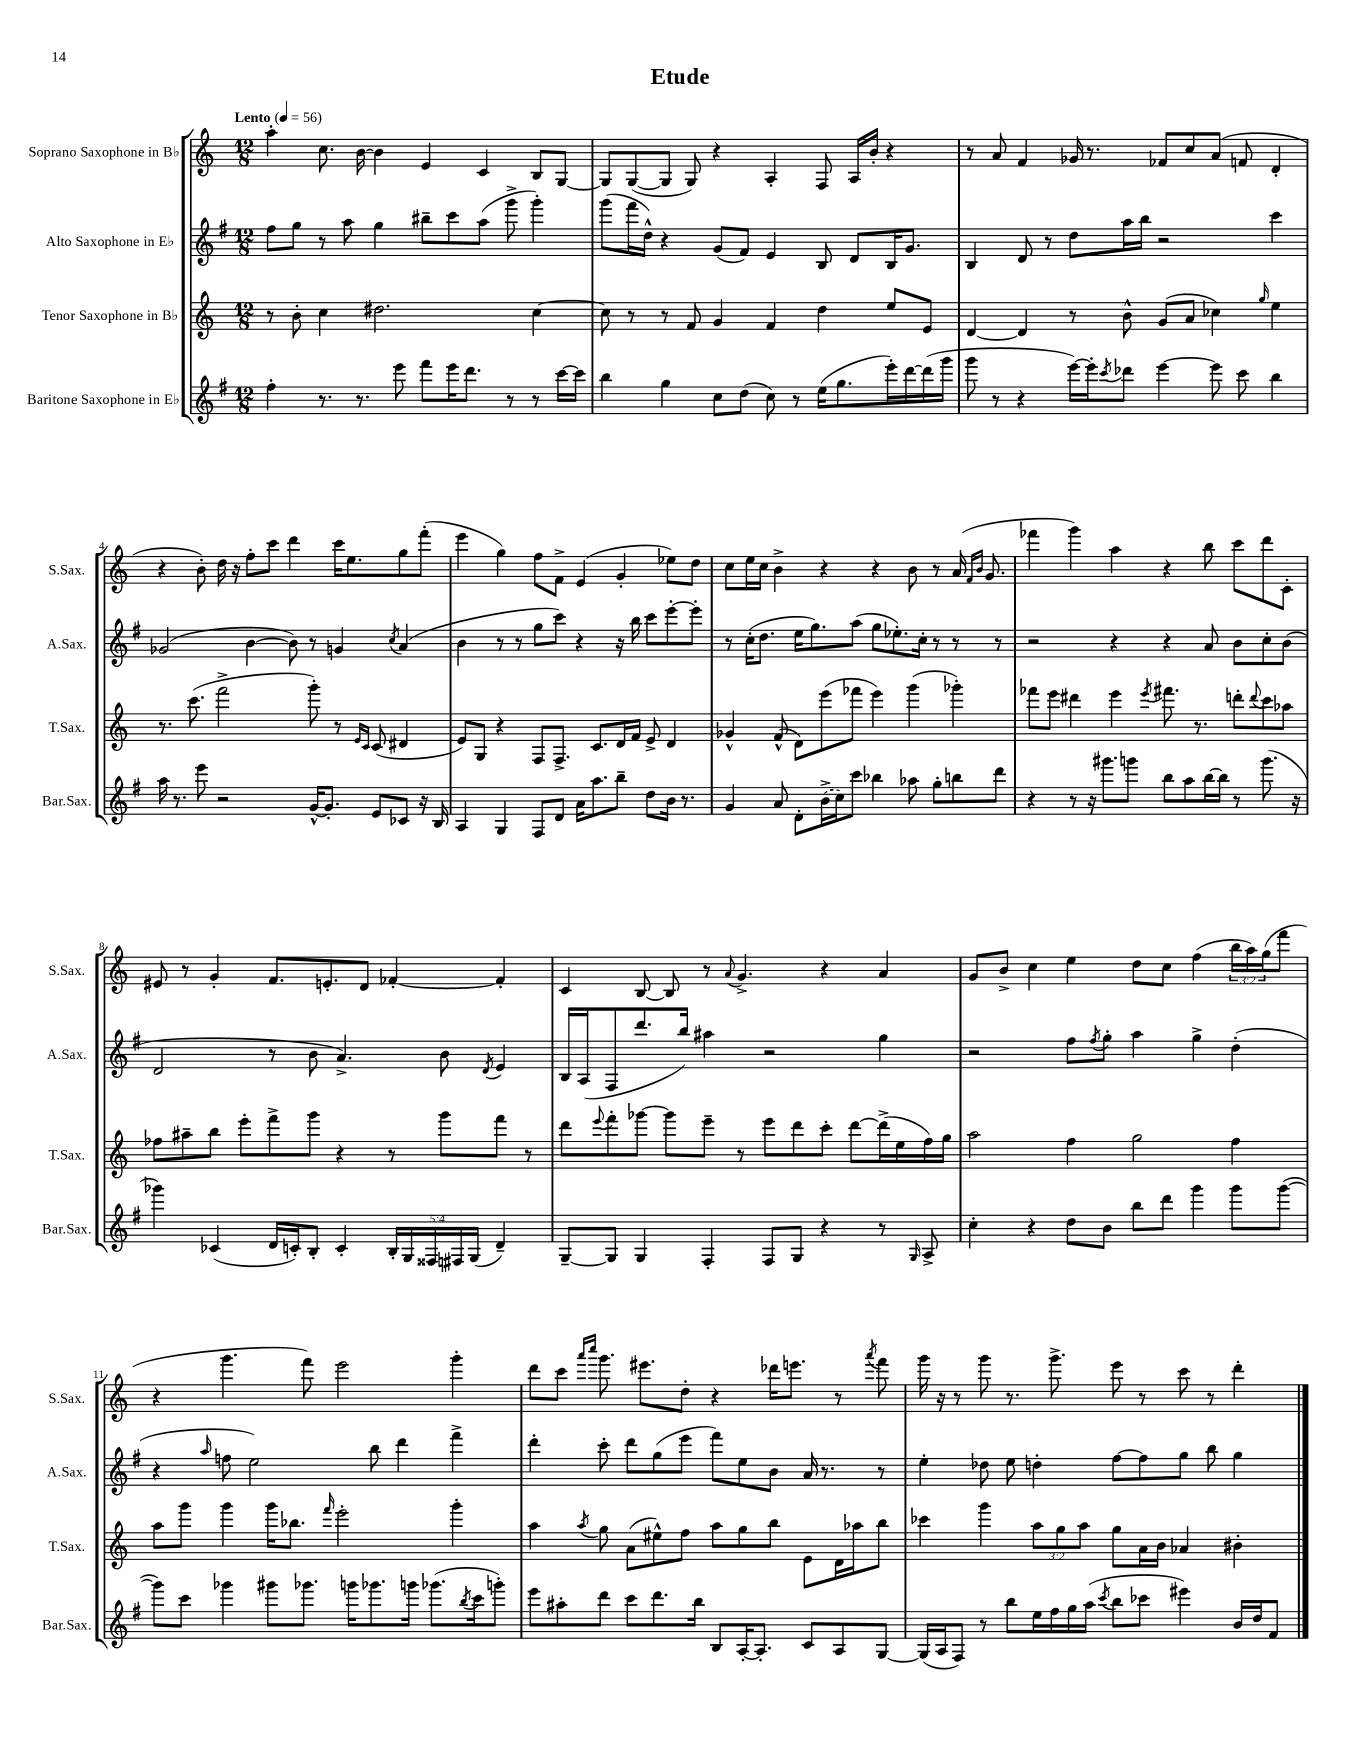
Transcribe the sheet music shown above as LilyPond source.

\header { title = "Etude" }
<<
\new StaffGroup <<
\new Staff = "s0" \with { instrumentName = "Soprano Saxophone in Bb" shortInstrumentName = "S.Sax." } {
    \clef treble \key c \major \numericTimeSignature \time 12/8 \override Staff.TupletNumber.text = #tuplet-number::calc-fraction-text \tempo "Lento" 4 = 56
    a''4-. c''8. b'16~ b'4 e'4 c'4 b8 g8~ |
    g8 g8~( g8 g8) r4 a4-. f8 a16 b'16-. r4 |
    r8 a'8 f'4 ges'16 r8. fes'8 c''8 a'8( f'8 d'4-. |
    r4 b'8-.) d''16 r16 f''8-. c'''8 d'''4 c'''16 e''8. g''8 f'''8-.( |
    e'''4 g''4) f''8 f'8-> e'4( g'4-. ees''8) d''8 |
    c''8 e''16 c''16 b'4-> r4 r4 b'8 r8 a'16( \grace { f'16 b'16 } g'8. |
    fes'''4 g'''4) a''4 r4 b''8 c'''8 d'''8 c'8-. |
    eis'8 r8 g'4-. f'8. e'8.-. d'8 fes'4~-. fes'4-. |
    c'4 b8~ b8 r8 \appoggiatura { a'8 } g'4.-> r4 a'4 |
    g'8 b'8-> c''4 e''4 d''8 c''8 f''4( \tuplet 3/2 { b''16 a''16) g''16( } f'''8 |
    r4 g'''4. f'''8) e'''2 g'''4-. |
    d'''8 c'''8 \grace { a'''16 c''''16 } g'''8. eis'''8. d''8-. r4 des'''16 e'''8. r8 \acciaccatura { a'''8 } f'''8 |
    g'''16 r16 r8 g'''8 r8. g'''8.-> e'''8 r8 c'''8 r8 d'''4-. \bar "|." |
}
\new Staff = "s1" \with { instrumentName = "Alto Saxophone in Eb" shortInstrumentName = "A.Sax." } {
    \clef treble \key g \major \numericTimeSignature \time 12/8
    fis''8 g''8 r8 a''8 g''4 bis''8-- c'''8 a''8( g'''8-> g'''4-.) |
    g'''8( fis'''16 d''16-^) r4 g'8( fis'8) e'4 b8 d'8 b16 g'8. |
    b4 d'8 r8 d''8 a''16 b''16 r2 c'''4 |
    ges'2( b'4~ b'8) r8 g'4 \acciaccatura { c''8 } a'4( |
    b'4 r8 r8 g''8 c'''8) r4 r16 b''16 c'''8 e'''8~-. e'''8-. |
    r8 c''16-.( d''8. e''16 g''8.) a''8( g''8 ees''8.-.) c''16-. r8 r8 r8 |
    r2 r4 r4 a'8 b'8 c''8-. b'8( |
    d'2 r8 b'8 a'4.->) b'8 \acciaccatura { d'8 } e'4 |
    b16 a16( fis8 d'''8. b''16) ais''4 r2 g''4 |
    r2 fis''8 \acciaccatura { fis''8 } g''8-. a''4 g''4-> d''4-.( |
    r4 \grace { a''16 } f''8 e''2) b''8 d'''4 fis'''4-> |
    d'''4-. c'''8-. d'''8 g''8( e'''8 fis'''8) e''8 b'8 a'16 r8. r8 |
    e''4-. des''8 e''8 d''4-. fis''8~ fis''8 g''8 b''8 g''4 \bar "|." |
}
\new Staff = "s2" \with { instrumentName = "Tenor Saxophone in Bb" shortInstrumentName = "T.Sax." } {
    \clef treble \key c \major \numericTimeSignature \time 12/8 \override Staff.TupletNumber.text = #tuplet-number::calc-fraction-text
    r8 b'8-. c''4 dis''2. c''4~ |
    c''8 r8 r8 f'8 g'4 f'4 d''4 e''8 e'8 |
    d'4~ d'4 r8 b'8-^ g'8( a'8 ces''4) \grace { g''16 } e''4 |
    r8. c'''8.( f'''2-> g'''8-.) r8 \grace { e'16 c'16 } c'8( dis'4 |
    e'8) g8 r4 f8 f8.-> c'8. d'16 f'16 e'8-> d'4 |
    ges'4-^ f'8-^( d'8) e'''8( fes'''8 e'''4) g'''4( ges'''4-.) |
    fes'''8 e'''8 dis'''4 e'''4 \acciaccatura { e'''8 } fis'''8. r8. d'''8-. \appoggiatura { d'''8 } c'''8 aes''8 |
    fes''8 ais''8-- b''8 e'''8-. f'''8-> g'''8 r4 r8 g'''8 f'''8 r8 |
    d'''8 \appoggiatura { e'''8 } f'''8-. ges'''8~ ges'''8 e'''8-- r8 e'''8 d'''8 c'''8-. d'''8~ d'''16->( e''16 f''16) g''16 |
    a''2 f''4 g''2 f''4 |
    a''8 g'''8 g'''4 g'''16 bes''8. \grace { f'''16 } e'''2-. g'''4-. |
    a''4 \acciaccatura { a''8 } g''8 a'8( eis''8-^) f''8 a''8 g''8 b''8 e'8 d'16 aes''16 b''8 |
    ces'''4 g'''4 \tuplet 3/2 { a''8 g''8 a''8 } g''8 a'16 b'16 aes'4 bis'4-. \bar "|." |
}
\new Staff = "s3" \with { instrumentName = "Baritone Saxophone in Eb" shortInstrumentName = "Bar.Sax." } {
    \clef treble \key g \major \numericTimeSignature \time 12/8 \override Staff.TupletNumber.text = #tuplet-number::calc-fraction-text
    fis''4-. r8. r8. e'''8 fis'''8 e'''16 d'''8. r8 r8 c'''16~ c'''16 |
    b''4 g''4 c''8 d''8( c''8) r8 e''16( g''8. e'''16-.) d'''16~ d'''16( g'''16 |
    g'''8 r8 r4 e'''16~) e'''16-. \acciaccatura { c'''8 } des'''8 e'''4~ e'''8 c'''8 b''4 |
    a''16 r8. e'''8 r2 g'16~-^ g'8.-. e'8 ces'8 r16 b16 |
    a4 g4 fis8 d'8 a'16 a''8. b''8-- d''8 b'16 r8. |
    g'4 a'8 d'8-. \once \slurDashed b'16->( c''16) c'''8 bes''4 aes''8 g''8-. b''8 d'''8 |
    r4 r8 r16 gis'''8. g'''8 b''8 a''8 b''16~ b''16 r8 g'''8.( r16 |
    ges'''4) ces'4( d'16 c'16-.) b8-. c'4-. \tuplet 5/4 { b16-. g16 fisis16 fis16 g16( } d'4--) |
    g8~-- g8 g4 fis4-. fis8 g8 r4 r8 \grace { g16 } a8-> |
    c''4-. r4 d''8 b'8 b''8 d'''8 g'''4 g'''8 g'''8~( |
    g'''8) c'''8 ges'''4 gis'''8 ges'''8. g'''16 ges'''8. g'''16 ges'''8.( \acciaccatura { b''8 } c'''16 g'''8-.) |
    e'''8 ais''8-. d'''8 c'''8 d'''8. b''16 b8 a16~-. a8.-. c'8 a8 g8~ |
    g16( a16 fis8) r8 b''8 e''16 fis''16 g''16 a''16( \acciaccatura { c'''8 } b''8 ces'''8 eis'''4) b'16 d''16 fis'8 \bar "|." |
}
>>
>>
